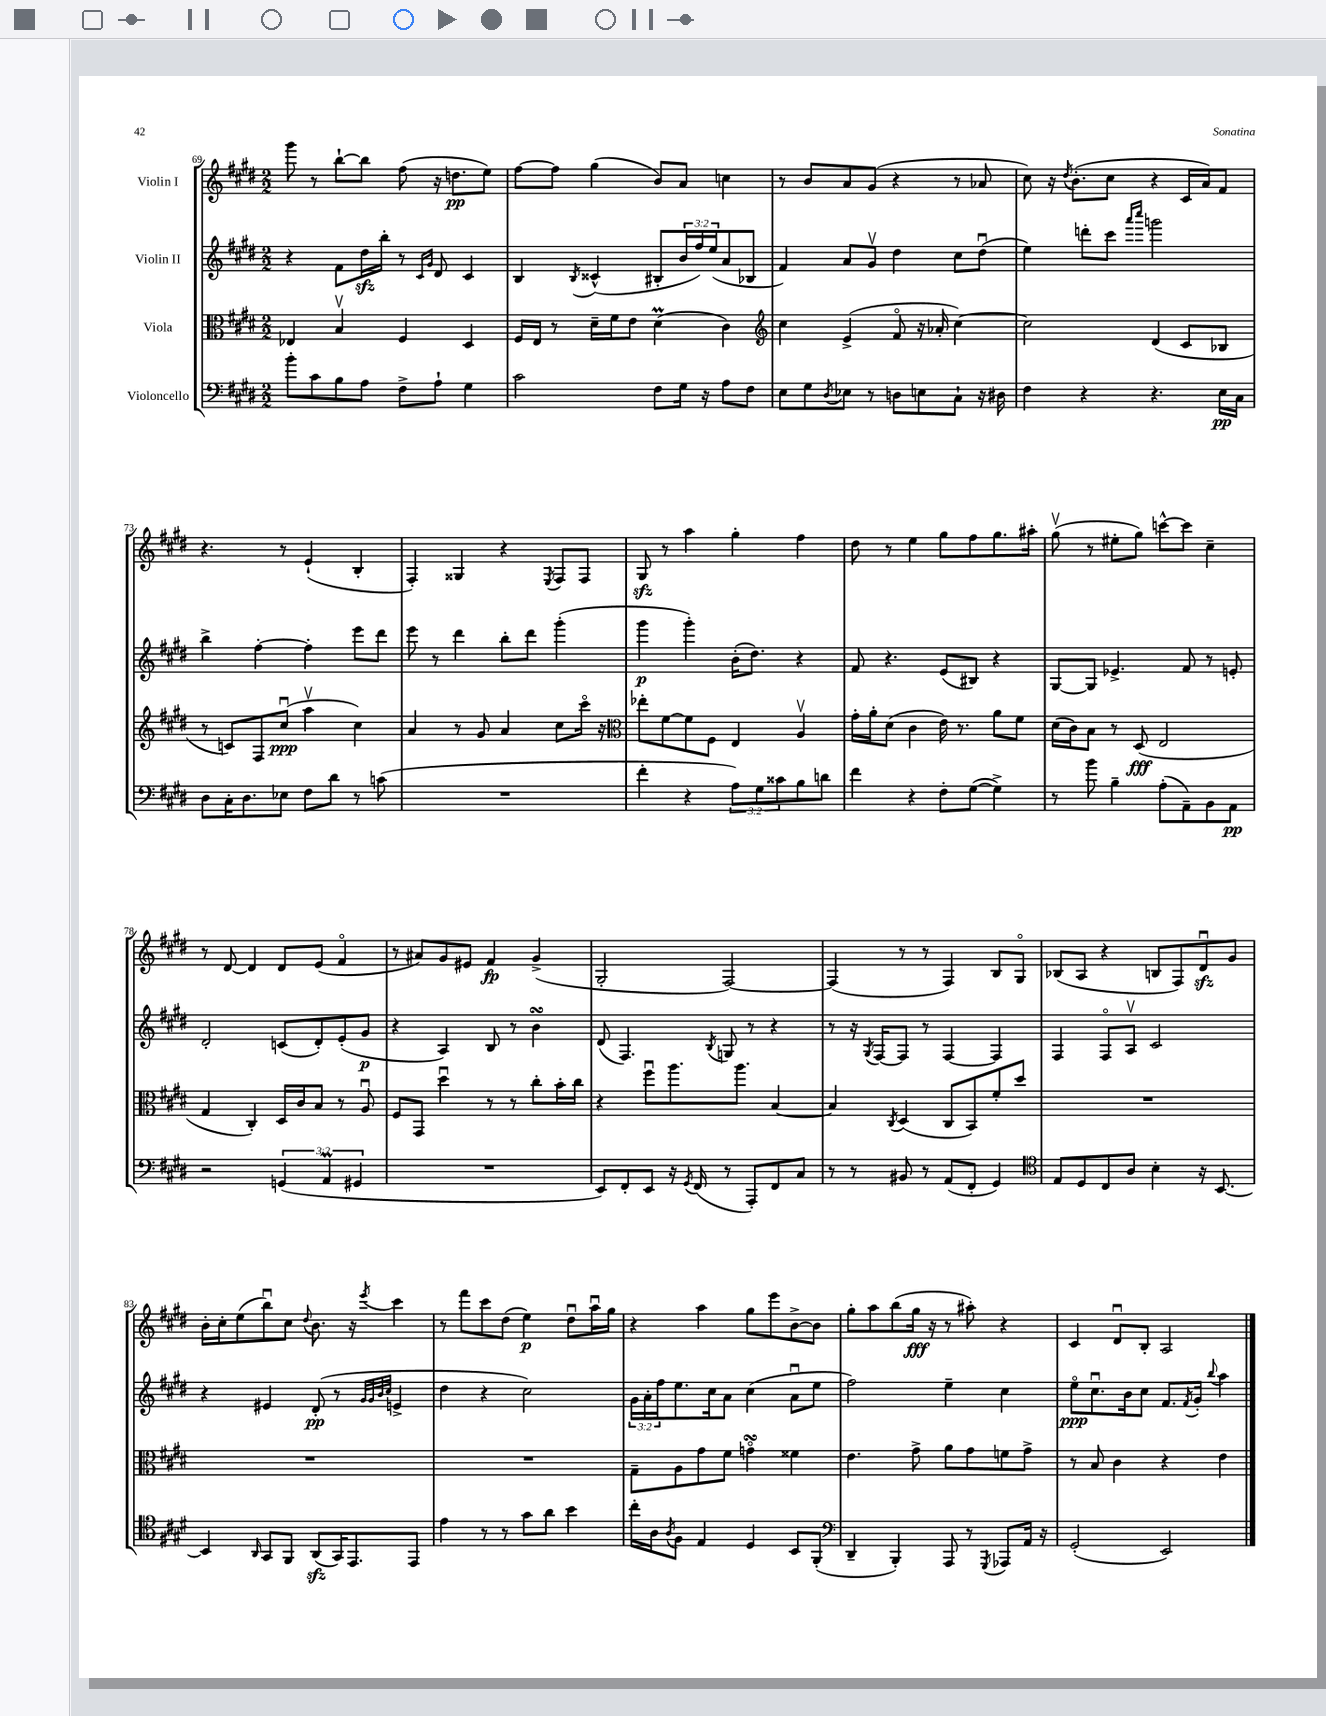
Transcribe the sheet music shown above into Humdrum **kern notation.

**kern	**kern	**kern	**kern
*staff4	*staff3	*staff2	*staff1
*clefF4	*clefC3	*clefG2	*clefG2
*k[f#c#g#d#]	*k[f#c#g#d#]	*k[f#c#g#d#]	*k[f#c#g#d#]
*M2/2	*M2/2	*M2/2	*M2/2
8b'	4E-	4r	8ggg#
8c#	.	.	8r
8B	4Bv	8f#	[8bb`
8A	.	16dd#	8bb]
.	.	16bb'	.
8F#^	4F#	8r	(8ff#
.	.	16qqc#	.
.	.	16qqg#	.
8A`	.	8d#	16r
.	.	.	8.dd
4G#	4D#	4c#	.
.	.	.	8ee)
=	=	=	=
2c#	16F#	4B	[8ff#
.	16E	.	.
.	8r	.	8ff#]
.	.	8qB	.
.	16d#~	(4c##^^	(4gg#
.	16f#	.	.
.	8e	.	.
8F#	(4d#	8B#'	8b)
16G#	.	24b	8a
.	.	24ff#)	.
16r	.	.	.
.	.	(24ee	.
8A	4c#)	8a	4cc
8F#	.	8B-	.
=	=	=	=
*	*clefG2	*	*
8E	4cc#	4f#)	8r
8G#	.	.	8b
8qD#	.	.	.
8E-	(4e^	8a	8a
8r	.	8g#v	(8g#
8D	8f#o	4dd#	4r
8E	16r	.	.
.	16a-'	.	.
8C#`	[4cc#)	8cc#	8r
16r	.	(8dd#u	8a-
16D#	.	.	.
=	=	=	=
4F#	2cc#]	4ee)	8cc#)
.	.	.	16r
.	.	.	8qdd#
.	.	.	(8.b'
4r	.	8ddd'	.
.	.	8ccc#	8cc#
.	.	16qqaaa	.
.	.	16qqcccc#	.
4.r	(4d#	2ggg	4r
.	8c#	.	16c#
.	.	.	16a)
16E	8B-	.	8f#
16C#	.	.	.
=	=	=	=
8D#	8r	4bb^	4.r
16C#'	8c)	.	.
8.D#	.	.	.
.	8F#	[4ff#'	.
8E-	(8cc#u	.	8r
8F#	4aav	4ff#']	(4e`
8d#	.	.	.
8r	4cc#)	8eee	4B'
(8c	.	8ddd#	.
=	=	=	=
1r	4a	8eee	4F#')
.	.	8r	.
.	8r	4ddd#	4G##
.	8g#	.	.
.	4a	8bb'	4r
.	.	8ddd#	.
.	.	.	8qE
.	8cc#	(4ggg#'	8F#
.	16ccc#o	.	8F#
.	16r	.	.
=	=	=	=
*	*clefC3	*	*
4f#'	8ee-'	4ggg#	8G#
.	[8f#	.	8r
4r	8f#]	4ggg#')	4aa
.	8F#	.	.
12A)	4E	(16b'	4gg#'
.	.	8.dd#)	.
12G#	.	.	.
12c##	.	.	.
8B	4Av	4r	4ff#
8d	.	.	.
=	=	=	=
4f#	16g#'	8f#	8dd#
.	16a'	.	.
.	(8d#	4.r	8r
4r	4c#	.	4ee
8F#'	16e)	(8e	8gg#
.	8.r	.	.
([8G#	.	8B#)	8ff#
4G#^])	8a	4r	8.gg#
.	8f#	.	.
.	.	.	16aa#'
=	=	=	=
8r	(16d#	[8G#	(8gg#v
.	16c#)	.	.
8b	8B	8G#]	8r
4B~	8r	4.e-^	8ee#'
.	(8D#	.	8gg#)
(8A'	2E	.	[8ccc^^
8AA~)	.	8f#	8ccc]
8BB	.	8r	4cc#~
8AA	.	8e'	.
=	=	=	=
2r	4G#	2d#'	8r
.	.	.	[8d#
.	4C#')	.	4d#]
(6GG	16D#	(8c	8d#
.	16c#	.	.
.	8B	8d#')	(8e
6AA	.	.	.
.	8r	(8e'	4f#o
6GG#	.	.	.
.	8Au	8g#	.
=	=	=	=
1r	8F#	4r	8r
.	8GG#	.	8a#)
.	4dd#u	4A)	8g#
.	.	.	8e#
.	8r	8B	4f#
.	8r	8r	.
.	8cc#'	4b	(4g#^
.	16b'	.	.
.	16cc#	.	.
=	=	=	=
8EE)	4r	(8d#	2G#'
8FF#'	.	4.F#)	.
8EE	8ff#u	.	.
16r	8.aa	.	.
8qGG#	.	.	.
(16FF#	.	.	.
.	.	8qB	.
8r	.	8G	[2F#)
.	8.aa	.	.
8AAA')	.	8r	.
8FF#	[4B	4r	.
8C#	.	.	.
=	=	=	=
8r	4B]	8r	(4F#]
8r	.	16r	.
.	.	8qG#	.
.	.	[16F#	.
.	8qC#	.	.
8BB#	(4D#	8F#]	8r
8r	.	8r	8r
(8AA	8C#	[4F#	4F#)
8FF#'	8BB)	.	.
4GG#)	8f#'	4F#]	8B
.	8dd#	.	8G#o
=	=	=	=
*clefC4	*	*	*
8E	1r	4F#	(8B-
8D#	.	.	8A
8C#	.	8F#o	4r
8A	.	8Av	.
4B'	.	2c#	8B
.	.	.	8F#)
16r	.	.	8d#u
[8.BB	.	.	.
.	.	.	8g#
=	=	=	=
4BB]	1r	4r	16b'
.	.	.	16cc#'
.	.	.	(8ee
16qqAA	.	.	.
8GG#	.	4e#	8bbu)
8FF#	.	.	8cc#
.	.	.	8qqdd#
(8AA	.	(8d#'	8.b
16GG#)	.	8r	.
8.EE	.	.	16r
.	.	32qqg#	.
.	.	32qqg#	.
.	.	32qqb	.
.	.	32qqcc#	8qeee
.	.	4e^	4ccc#
8EE	.	.	.
=	=	=	=
4e	1r	4dd#	8r
.	.	.	8fff#
8r	.	4r	8ccc#
8r	.	.	(8dd#
8g#	.	2cc#)	4ee)
8a	.	.	.
4b	.	.	8dd#u
.	.	.	16aau
.	.	.	16gg#
=	=	=	=
16cc#'	8G#~	24g#	4r
.	.	24a'	.
16A	.	.	.
.	.	24ff#	.
8qA	.	.	.
8F#	8A	8.ee	.
4E	8g#	.	4aa
.	.	16cc#	.
.	8f#	8a	.
4D#	4go	(4cc#	8gg#
.	.	.	8eee
8BB	4f##	8au	[8b^
(8FF#'	.	8ee	8b]
=	=	=	=
*clefF4	*	*	*
4DD#~	4.e	2ff#)	8gg#'
.	.	.	8aa
4BBB')	.	.	(8bb
.	8g#^	.	16gg#
.	.	.	16r
8AAA	8a	4ee~	8r
8r	8g#	.	8aa#')
8qGGG#	.	.	.
8AAA-	8f	4cc#	4r
16AA	8g#^	.	.
16r	.	.	.
=	=	=	=
(2GG#'	8r	8eeo	4c#
.	8B	8.cc#u	.
.	4c#	.	8d#u
.	.	16b	.
.	.	8cc#	8B'
2EE)	4r	8.f#	2A
.	.	8qf#	.
.	.	16g#'	.
.	.	8qqbb	.
.	4e	4aa	.
==	==	==	==
*-	*-	*-	*-
